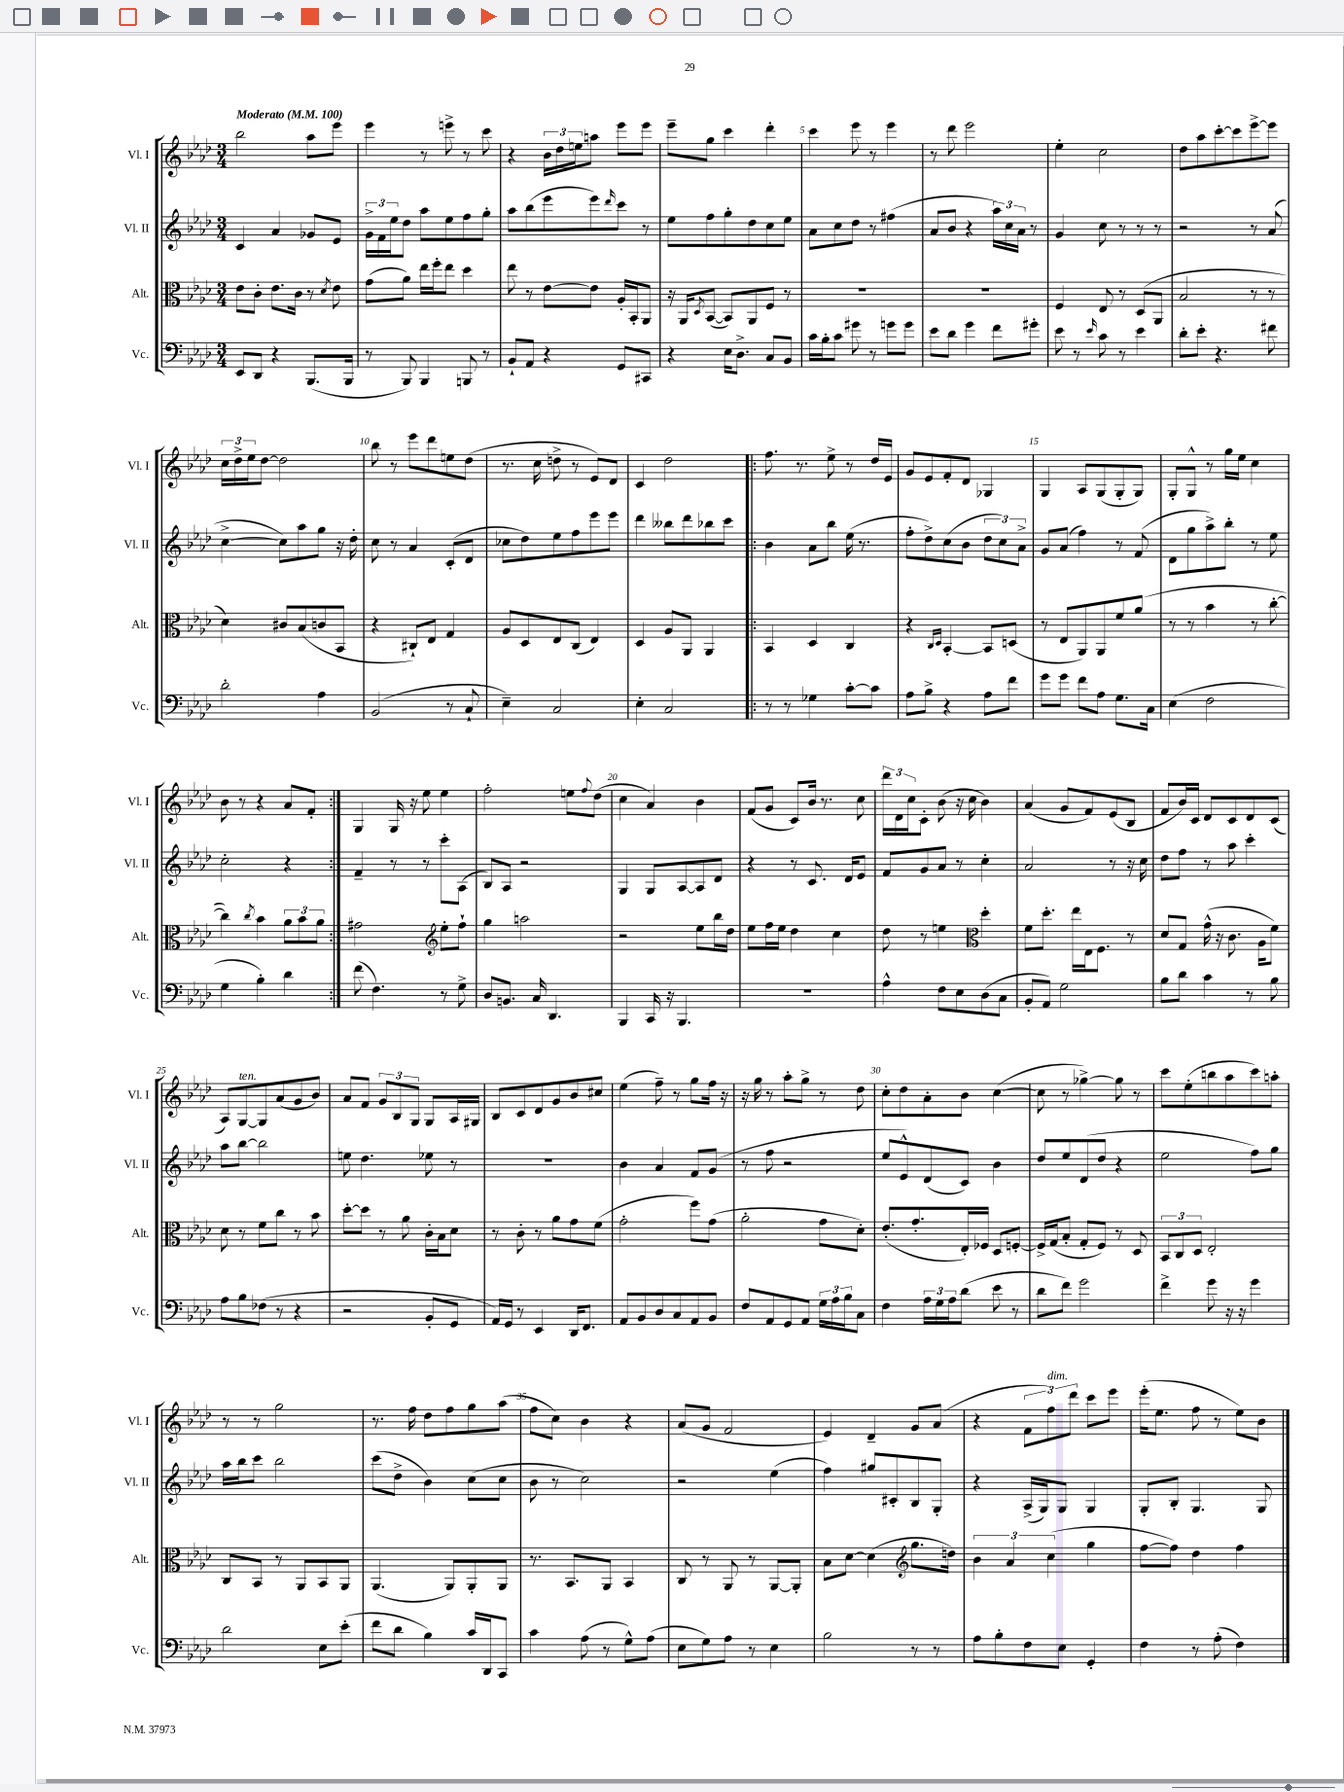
<<
\new StaffGroup <<
\new Staff = "s0" \with { instrumentName = "Vl. I" shortInstrumentName = "Vl. I" } {
    \clef treble \key aes \major \numericTimeSignature \time 3/4 \tempo "Moderato" 4 = 100
    bes''2 aes''8 ees'''8 |
    ees'''4 r8 e'''8-> r8 c'''8 |
    r4 \tuplet 3/2 { bes'16 des''16 e''16 } a''8 ees'''8 ees'''8 |
    ees'''8-- g''8 c'''4 des'''4-. |
    c'''4 ees'''8 r8 ees'''4 |
    r8 des'''8 ees'''2 |
    ees''4-. c''2 |
    des''8 aes''8 c'''8~-. c'''8 ees'''8~-> ees'''8 |
    \tuplet 3/2 { c''16 des''16-> ees''16 } des''8~ des''2 |
    bes''8 r8 ees'''8 des'''8 e''8 des''8( |
    r8. c''16 d''8-> r8 ees'8) des'8 |
    c'4 des''2 |
    \repeat volta 2 { f''8. r8. ees''8-> r8 des''16 ees'16 |
    g'8 ees'8 f'8-. des'8 ges4 |
    g4 aes8 g8( g8-. g8) |
    g8-. g8-^ r8 g''16 ees''16 c''4 |
    bes'8 r8 r4 aes'8 f'8-. | }
    g4 g16 r16 ees''8 ees''4 |
    f''2-. e''8 \appoggiatura { f''8 } des''8( |
    c''4 aes'4) bes'4 |
    f'8( g'8 c'8) bes'16 r8. c''8 |
    \tuplet 3/2 { des'''16 des'16 c''16 } c'8-. bes'8( r16 c''16 bes'4) |
    aes'4( g'8 f'8) ees'8( bes8 |
    f'8 bes'16) c'16 des'8 c'8 des'8 c'8( |
    aes8) g8~^\markup { \italic "ten." } g8 aes'8( g'8 bes'8) |
    aes'8 f'8 \tuplet 3/2 { g'8 bes8 g8 } g8 aes16 gis16 |
    bes8 c'8 des'8 g'8 bes'8 cis''8 |
    ees''4( f''8--) r8 g''8 f''16 r16 |
    r16 g''16 r8 aes''8-. g''8-> r8 des''8 |
    c''8-. des''8 aes'8-. bes'8 c''4~( |
    c''8 r8 ges''4~->) ges''8 r8 |
    c'''8 ees''8-.( b''8 aes''8 c'''8) a''8-. |
    r8 r8 g''2 |
    r8. f''16 des''8 f''8 g''8 aes''8( |
    f''8 c''8) bes'4 r4 |
    aes'8( g'8 f'2 |
    ees'4) des'4-- g'8 aes'8( |
    r4 \tuplet 3/2 { f'8 f''8^\markup { \italic "dim." }) des'''8 } c'''8 ees'''8 |
    ees'''16-.( ees''8. f''8 r8 ees''8) bes'8 \bar "|." |
}
\new Staff = "s1" \with { instrumentName = "Vl. II" shortInstrumentName = "Vl. II" } {
    \clef treble \key aes \major \numericTimeSignature \time 3/4
    c'4 aes'4 ges'8 ees'8 |
    \tuplet 3/2 { g'16-> f'16 ees''16 } des''8 aes''8 ees''8 f''8 g''8-. |
    aes''8 bes''8( ees'''8 ees'''8) \grace { des'''16 } c'''8 r8 |
    ees''8 f''8 g''8-. des''8 c''8 ees''8 |
    aes'8 c''8 des''8 r8 fis''4( |
    aes'8 bes'8 r4 \tuplet 3/2 { aes''16) c''16 aes'16 } r8 |
    g'4 c''8 r8 r8 r8 |
    r2 r8 aes'8( |
    c''4~-> c''8) aes''8 g''8 r16 des''16-. |
    c''8 r8 aes'4 c'8-.( des'8 |
    ces''8 des''8) ees''8 f''8 ees'''8 ees'''8 |
    des'''4 beses''8 des'''8 bes''8 c'''8 |
    \repeat volta 2 { bes'4 aes'8 bes''8 ees''16( r8. |
    f''8-. des''8->) c''8( bes'8 \tuplet 3/2 { des''8 c''8) aes'8-> } |
    g'8 aes'8( f''4) r8 f'8( |
    des'8 g''8 aes''8->) bes''8-. r8 ees''8 |
    c''2-. r4 | }
    f'4-- r8 r8 c'''8-. aes8( |
    bes8) aes8 r2 |
    g4 g8 aes8~ aes8 des'8 |
    r4 r8 c'8. des'16 ees'8 |
    f'8 g'8 aes'8 r8 c''4-. |
    aes'2 r8 r16 c''16 |
    des''8 f''8 r8 aes''8 c'''4-. |
    aes''8 bes''8~ bes''2 |
    e''8 des''4. ees''8 r8 |
    R2. |
    bes'4 aes'4 f'8 g'8( |
    r8 f''8 r2 |
    ees''8 ees'8-^) des'8( c'8) bes'4 |
    des''8 ees''8 des'8( des''8 r4 |
    ees''2 f''8) g''8 |
    aes''16 bes''16 c'''8 bes''2 |
    c'''8( des''8-> bes'4) c''8( c''8 |
    bes'8 r8 c''2) |
    r2 ees''4( |
    f''4) gis''8 cis'8-. bes8 g8-. |
    r4 aes16->( g16) g8 g4 |
    g8-. bes8-. g4. g8 \bar "|." |
}
\new Staff = "s2" \with { instrumentName = "Alt." shortInstrumentName = "Alt." } {
    \clef alto \key aes \major \numericTimeSignature \time 3/4
    ees'8 c'8-. ees'8. c'16 r8 \acciaccatura { des'8 } ees'8 |
    g'8( aes'8) ees''16 f''16-. ees''8 des''4 |
    ees''8 r8 ees'8~ ees'8 aes16-. bes,16-. aes,8 |
    r16 aes,16 \acciaccatura { des8 } bes,8~( bes,8) aes,8 f8 r8 |
    R2. |
    R2. |
    f4 ees8 r8 des8( aes,8 |
    bes2 r8 r8 |
    des'4) cis'8 bes8( c'8 bes,8 |
    r4 cis8-!) ees8 g4 |
    aes8 des8 ees8 c8( ees4) |
    des4 aes8 aes,8 aes,4 |
    \repeat volta 2 { bes,4 des4 c4 |
    r4 \grace { c16 des16 } bes,4~-. bes,8 d8( |
    r8 ees8 aes,8) aes,8 f'8 aes'8( |
    r8 r8 bes'4 r8 c''8~-. |
    c''4) \acciaccatura { c''8 } bes'4 \tuplet 3/2 { aes'8 bes'8 aes'8 } | }
    gis'2 \clef treble ees''8-. f''8-! |
    g''4 a''2 |
    r2 ees''8 bes''16 des''16 |
    ees''8 f''16 ees''16 des''4 c''4 |
    des''8 r8 e''4 \clef alto des''4-. |
    f'8 des''8.-. ees''16 ees16 f8. r8 |
    des'8 g8 g'16-^( r16 c'8. aes16 f'8) |
    des'8 r8 f'8 c''8 r8 bes'8 |
    des''8~-. des''8 r8 aes'8 c'16-. bes16 des'8 |
    r8 c'8-. r8 aes'8 g'8 f'8( |
    g'2-. f''8) g'8( |
    aes'2-. g'8 des'8-.) |
    ees'8.-.( g'8.-. ees16-.) fes16 des8 f8~-. |
    f16-> g16( bes8-. g8-. f8) r8 des8 |
    \tuplet 3/2 { bes,8 c8 des8 } ees2-. |
    c8 bes,8 r8 aes,8 bes,8 aes,8 |
    aes,4.( aes,8) aes,8-. aes,8 |
    r8. bes,8. aes,8 bes,4 |
    c8 r8 aes,8 r8 aes,8~ aes,8-. |
    bes8 des'8~ des'4( \clef treble g''8. d''16) |
    \tuplet 3/2 { bes'4 aes'4 c''4( } g''4 |
    f''8~ f''8) des''4 f''4 \bar "|." |
}
\new Staff = "s3" \with { instrumentName = "Vc." shortInstrumentName = "Vc." } {
    \clef bass \key aes \major \numericTimeSignature \time 3/4
    ees,8 des,8 r4 bes,,8.( bes,,16 |
    r8 bes,,8) bes,,4 b,,8 r8 |
    bes,8-! aes,8 r4 g,8 cis,8 |
    r4 ees16 des8.-> c8 bes,8 |
    c'16 bes16-. c'8 gis'8 r8 g'8 g'8 |
    ees'8 des'8 g'4 f'8 gis'8-. |
    ees'8 r8 \grace { ees'16 } c'8 r8 ees'4 |
    des'8-. ees'8-. r4. fis'8 |
    des'2-. aes4 |
    bes,2( r8 c8-! |
    ees4--) c2 |
    ees4-. c2 |
    \repeat volta 2 { r8 r8 ges4 c'8~-. c'8 |
    aes8 bes8-> r4 aes8 f'8 |
    g'8 g'8 f'8 aes8 g8. c16 |
    ees4( f2 |
    g4 bes4-.) des'4 | }
    f'8( f4.) r8 g8-> |
    des8 b,8. c16 des,4. |
    bes,,4 c,16 r16 bes,,4. |
    R2. |
    aes4-^ f8 ees8 des8( c8 |
    bes,8-. aes,8) g2 |
    bes8 des'8 c'4 r8 bes8 |
    aes8 bes8 fes8( r8 r4 |
    r2 bes,8-. g,8 |
    aes,16) g,16 r8 ees,4 des,16 f,8. |
    aes,8 bes,8 des8 c8 aes,8 bes,8 |
    f8 aes,8 g,8 aes,8 \tuplet 3/2 { g16 aes16 bes16 } c8 |
    f4 \tuplet 3/2 { aes16 g16 aes16 } des'8( ees'8 r8 |
    des'8 f'8) g'2 |
    f'4-> g'8 r16 r16 g'4 |
    des'2 ees8 ees'8-.( |
    f'8 des'8 bes4) c'16 des,16 c,8 |
    c'4 aes8( r8 g8-^) aes8( |
    ees8 g8) aes8 r8 ees4 |
    bes2 r8 r8 |
    aes8 bes8-. f8 ees8 g,4-. |
    f4 r8 aes8-.( f4) \bar "|." |
}
>>
>>
\layout { \context { \Score \override BarNumber.break-visibility = ##(#f #t #t) barNumberVisibility = #(every-nth-bar-number-visible 5) } }
